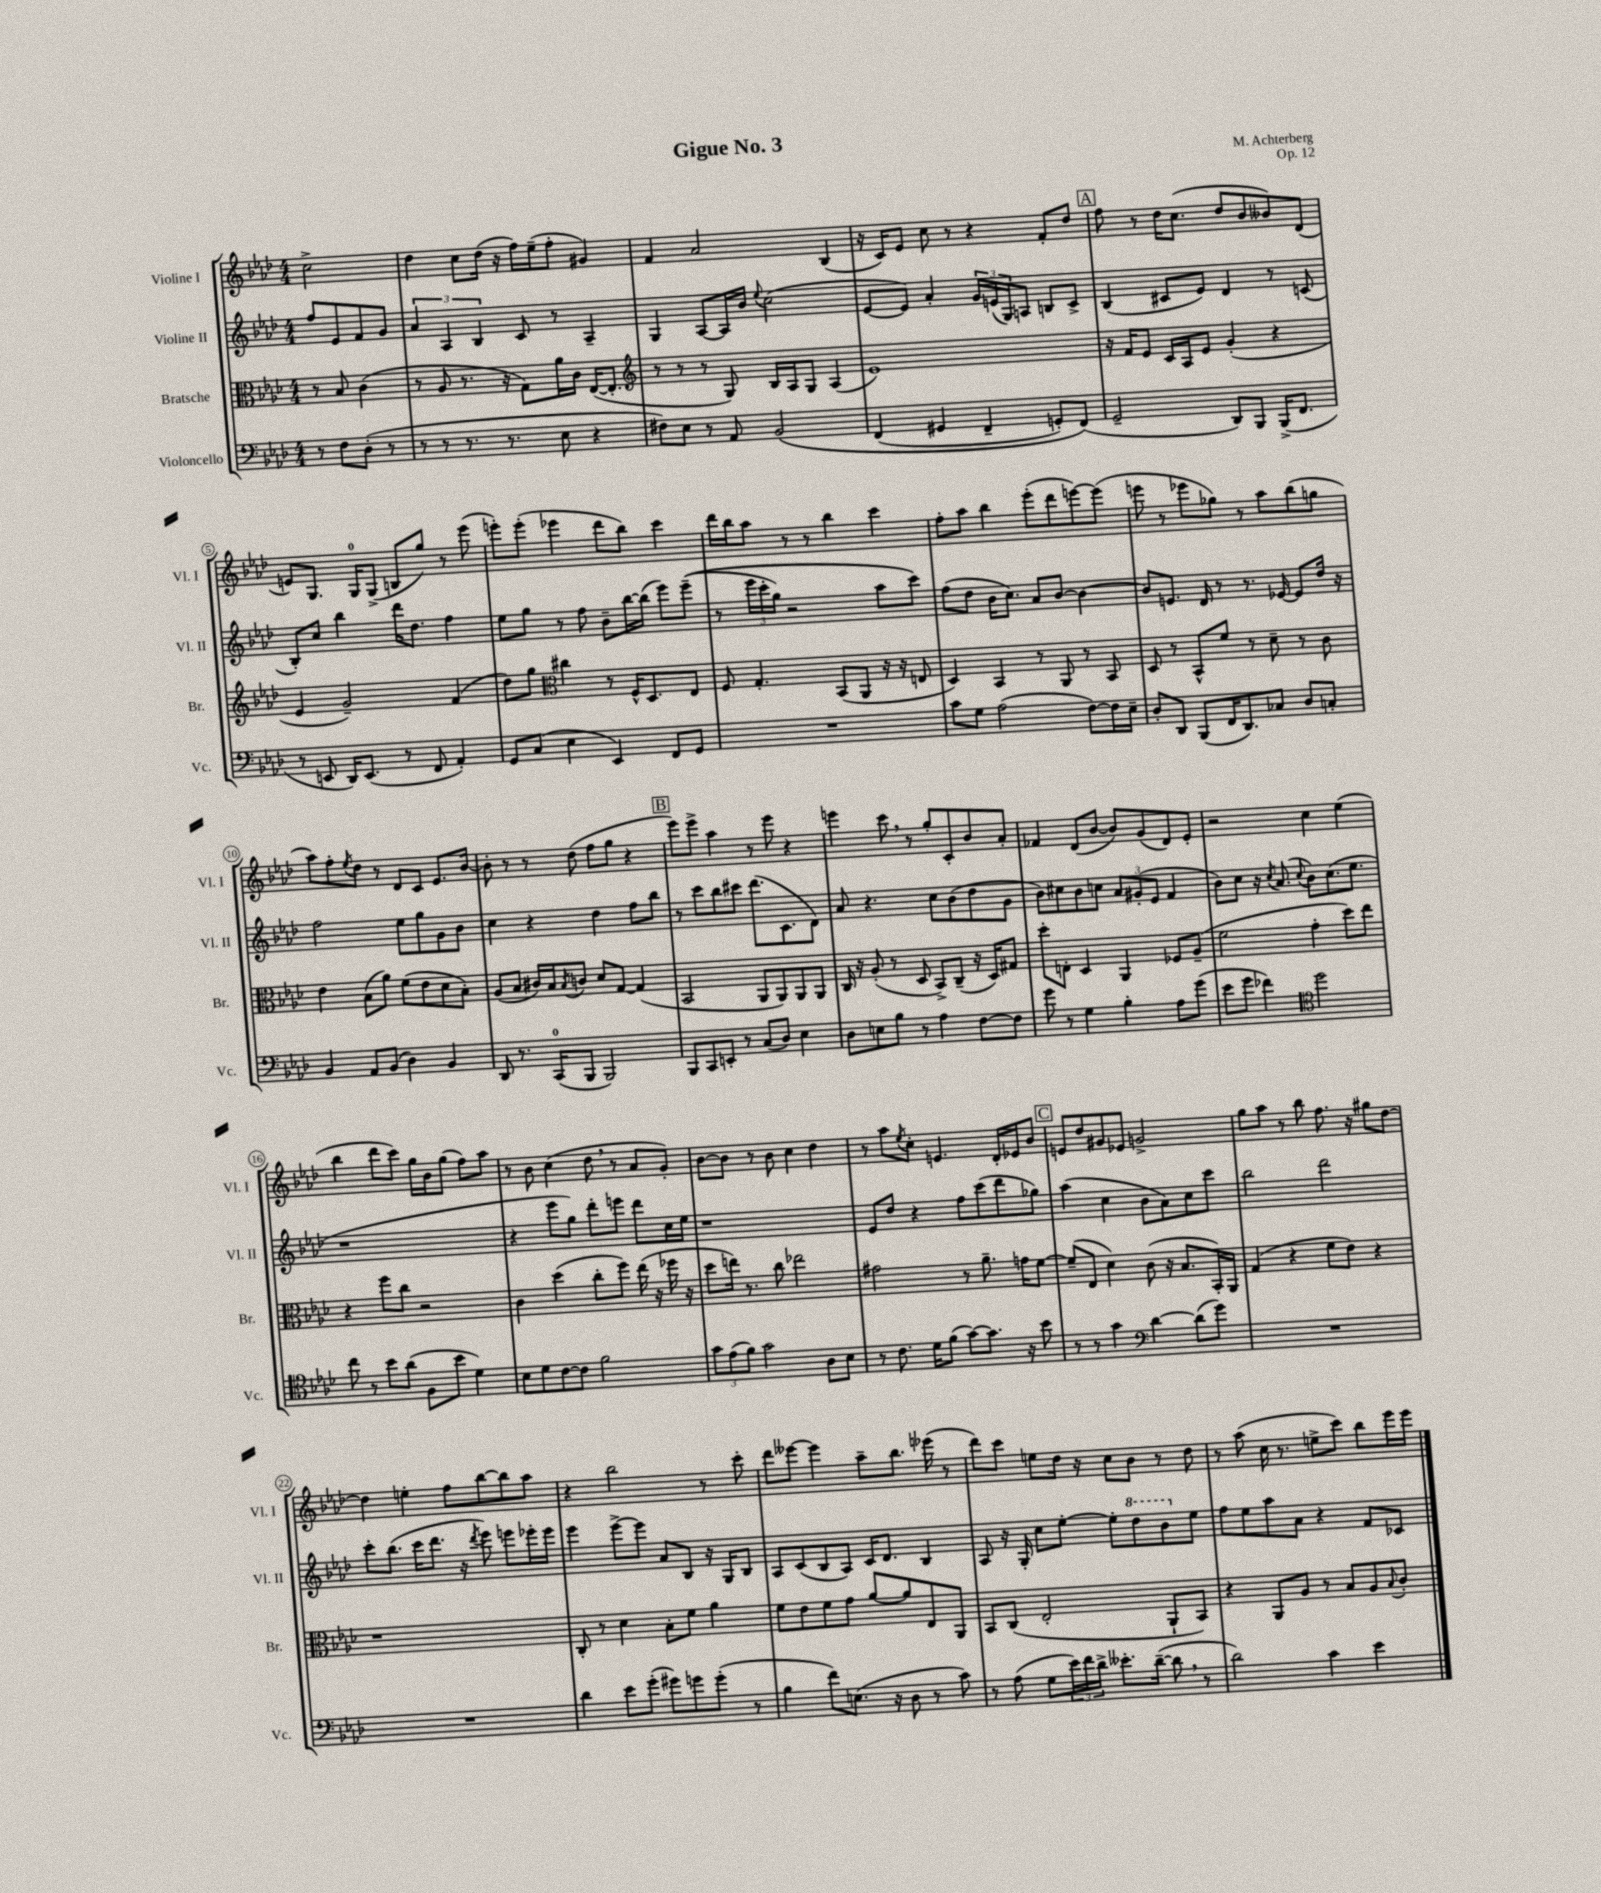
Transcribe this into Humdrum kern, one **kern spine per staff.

**kern	**kern	**kern	**kern
*part4	*part3	*part2	*part1
*staff4	*staff3	*staff2	*staff1
*I"Violoncello	*I"Bratsche	*I"Violine II	*I"Violine I
*I'Vc.	*I'Br.	*I'Vl. II	*I'Vl. I
*clefF4	*clefC3	*clefG2	*clefG2
*k[b-e-a-d-]	*k[b-e-a-d-]	*k[b-e-a-d-]	*k[b-e-a-d-]
*M4/4	*M4/4	*M4/4	*M4/4
=	=	=	=
8r	8r	8ff/L	2cc^\
8F\L	8B-/	8e-/	.
(8D-'\J	(4c\	8f/	.
8r	.	8g/J	.
=1	=1	=1	=1
8r	8r	6a-/	4dd-\
8r	8A-/	.	.
.	.	6A-/	.
8.r	8.r	.	8cc\L
.	.	6B-/	.
.	.	.	(16dd-\Jk
8.r	16r	.	16r
.	8G\L)	8c/	16ff\LL)
.	.	.	(16ee-~\J
8E-\	16a-\L	8r	8ff'\J
.	16c\JJ	.	.
4r	([16E-/KL	4A-~/	4g#X/)
.	8.E-'/J]	.	.
=2	=2	=2	=2
*	*clefG2	*	*
8F#X\L)	8r	4G/	4f/
8E-\J	8r	.	.
8r	8r	[8A-/L	2a-/
8AA-/	8G/)	16A-/L]	.
.	.	16b-/JJ	.
.	.	8qqee-/	.
(2BB-/	16B-/LL	(2cc\	.
.	16A-/J	.	.
.	8G/J	.	.
.	(4A-/	.	(4B-/
=3	=3	=3	=3
(4FF/	1e-)	[8e-/L	16r
.	.	.	16c/KL)
.	.	8e-/J])	8e-/J
4GG#X/	.	4a-'/	8cc\
.	.	.	8r
4FF~/	.	24g/LL	4r
.	.	(24en/	.
.	.	24G/J)	.
.	.	8An/J	.
8GGn'/L)	.	8Bn/L	8f'/L
(8FF/J)	.	8c^/J	8dd-/J
!!LO:REH:place=s1:t=A
=4	=4	=4	=4
2GG~/	16r	(4B-/	8ff\
.	16f/KL	.	.
.	8e-/J	.	8r
.	16c/LL	8c#X/L	16dd-\KL
.	16A-/J	.	(8.cc\J
.	8e-/J	8e-/J)	.
8DD-/L)	(4g'/	4d-/	8dd-/L
8BBB-/J	.	.	8b-/
(16BBB-^/KL	4r	8r	8b--X/)
8.FF/J	.	.	.
.	.	(8cn/	(8d-/J
!!LO:LB:g=z
=5	=5	=5	=5
8r	4e-/	8B-'/L)	8en/L)
8EEn/	.	8cc/J	8.G/J
16DD-/KL)	2g~/)	4bb-\	.
(8.EE/J	.	.	16G/KL
.	.	.	(8G^/J
8r	.	16ddd-\KL	8Bn/L
.	.	8.dd-\J	.
8FF/	.	.	8gg/J)
4AA-'/)	(4f/	4ff\	8r
.	.	.	(8eee-\
=6	=6	=6	=6
8GG/L	8dd-\L)	8ee-\L	8eeen'\L)
(8C/J	8gg\J	8gg\J	(8eee'\J
*	*clefC3	*	*
4E-\	4cc#X\	8r	4eee-X\
.	.	8ff\	.
4EE-/)	8r	8b-~\L	8ddd-\L
.	16F^^/KL	[16bb-\L	8bb-\J)
.	8.D-/	(16bb-\JJ]	.
8FF/L	.	8eee-\L)	4ccc\
8GG/J	8E-/J	((8eee-~\J	.
=7	=7	=7	=7
1r	8F/	8r	16ddd-\LL
.	.	.	16bb-\J
.	4.G'/	24eee-\LL	8aa-\J
.	.	24ccc'\	.
.	.	24gg\JJ)	.
.	.	2r	8r
.	.	.	8r
.	(8BB-/L	.	4bb-\
.	8AA-/J	.	.
.	16r	8aa-\L	4ccc\
.	16r	.	.
.	8En/	8ccc\J)	.
=8	=8	=8	=8
8c\L	4D-/)	(8ff\L	8ff'\L
8G\J	.	8dd-\J	8aa-\J
(2A-\	4BB-/	16b-\KL	4bb-\
.	.	8.cc\J)	.
.	8r	8a-/L	(8eee-'\L
.	8AA-/	[8b-/J	8ddd-\
[8F\L)	8r	4b-\_	[8eeen\)
16F\L]	8BB-/	.	(8eee\J]
16E-~\JJ	.	.	.
=9	=9	=9	=9
8D-'/L	8D-/	8b-/L]	8eeen\
8DD-/J	8r	8.en/J	8r
(8BBB-/L	8BB-^^/L	.	8eee-X\L
.	.	16d-/	.
16FF/K	8f/J	8r	8gg-X\J)
8.DD-/)	.	.	.
.	8r	8.r	8r
8C-X/J	8d-~\	.	8aa-\L
.	.	[16e-X/	.
8D-/L	8r	8e-/L]	(8bb-\
8Cn'/J	8c\	16dd-/Jk	8ggn\J
.	.	16r	.
!!LO:LB:g=z
=10	=10	=10	=10
4BB-/	4e-\	2ff\	8aa-\L)
.	.	.	8ff'\
.	.	.	8qee-/
8AA-/L	(8B-\L	.	8dd-\J
(8BB-/J	8a-\J)	.	8r
4D-\)	(8f\L	8ee-\L	8d-/L
.	8e-\	8gg\	8c/J
4BB-/	8d-\	8g\	8.e-/L
.	8B-'\J)	8b-\J	.
.	.	.	[16b-/Jk
=11	=11	=11	=11
8DD-/	(8A-/L	4cc\	8b-'\]
8.r	8B-/J	.	8r
.	16c#X/LL)	4r	8r
(16CC/KL	16B-/J	.	.
.	8qB-/	.	.
8BBB-/J	8cn/J	.	(8dd-\
2BBB-/)	8d-/L	4dd-\	8ff\L
.	[8G/J	.	8gg\J
.	(4G/]	8ff\L	4r
.	.	8bb-\J	.
!!LO:REH:place=s1:t=B
=12	=12	=12	=12
8BBB-/L	2BB-/	8r	8eee-\L)
8CC/	.	8ccc\L	8eee-^\J
8EEn'/J	.	8bb-\	4aa-\
8r	.	8ccc#X\J	.
(8C/L	8AA-/L	(8.ddd-\L	8r
8D-/J)	8AA-/)	.	8eee-\
.	.	8.c\	.
4E-\	8AA-/	.	4r
.	8AA-/J	8d-\J)	.
=13	=13	=13	=13
8D-\L	16C/	8a-/	4eeen\
.	16r	.	.
8En\	(8A-'/	4.r	.
8B-\J	8r	.	8ccc,\
8r	8D-/	.	8r
4A-\	8BB-^/L)	8cc\L	8gg'/L
.	(8C~/J	(8b-\	8c'/
[8F\L	16r	8dd-\	8b-/
.	16D-/KL)	.	.
8F\J]	8G#X/J	8g\J	8a-'/J
=14	=14	=14	=14
8g\	8dd-'\L	8b-\L)	4f-X/
8r	8En'\J	8cc#X\	.
4G\	4D-/	8b-\	(8d-/L
.	.	8ccn\J	[8b-/J
4B-'\	4AA-/	12a-/L	8b-/L])
.	.	(12g#X'/	.
.	.	.	(8g/
.	.	12e-/J	.
8A-\L	8F-X/L	4f/	8d-/)
(8g\J	(8A-~/J	.	8e-'/J
=15	=15	=15	=15
8e-\L	2f\	8b-\L)	2r
8g\J	.	8cc\J	.
4f-X\)	.	16r	.
.	.	8qcc/	.
.	.	(8.a-/	.
*clefC4	*	*	*
.	.	8qqcc/	.
2dd-\	4g'\	8b-\L)	4cc\
.	.	(8.cc\	.
.	8dd-\L)	.	(4ee-\
.	.	8.ee-\J	.
.	8ee-\J	.	.
!!LO:LB:g=z
=16	=16	=16	=16
8cc\	4r	1r	4bb-\
8r	.	.	.
8b-\L	8ff\L	.	8ddd-\L
(8a-\J	8cc\J	.	8ccc\J)
8F\L	2r	.	16gg\LL
.	.	.	16b-\J
8b-\J	.	.	(8gg\J
4d-\)	.	.	8ff\L)
.	.	.	8aa-\J
=17	=17	=17	=17
8B-\L	4c\	4r	8r
8d-\	.	.	8b-\
[8c\	(4dd-\	8eee-\L	(4cc\
8c\J]	.	8gg\J)	.
2f\	8cc'\L	8ddd-'\L	8dd-,\
.	8ff\J)	8eeen\J	8r
.	(16ee-\	8ddd-\L	8a-/L
.	16r	.	.
.	16ff-X\	16cc\L	8g'/J)
.	16r	16ee-\JJ	.
=18	=18	=18	=18
12g\L	8dd-\L	1r	[8b-\L
(12e-\	.	.	.
.	16een\Jk)	.	8b-\J]
12f\J)	.	.	.
.	8.r	.	.
2g\	.	.	8r
.	8cc\	.	8b-\
.	2ee-X\	.	4cc\
8A-\L	.	.	4dd-\
8B-\J	.	.	.
=19	=19	=19	=19
8r	2g#X\	8e-/L	8r
8.c\	.	8dd-/J	8aa-\L
.	.	.	8qee-/
.	.	4r	8cc'\J
16d-\KL	.	.	.
(8f\J	.	.	4.en/
[8g\L)	8r	8ff\L	.
8.g\J]	8.a-~\	(8ccc\	.
.	.	8ddd-\	16d-'/LL
16r	16gn\KL	.	16e-X/J
8b-\	[8f\J	8gg-X\J)	8b-/J
!!LO:REH:place=s1:t=C
=20	=20	=20	=20
8r	(8f~/L]	(4aa-\	8en/L
8r	8E-/J	.	8dd-/
4g\	4d-\)	4cc\	8g#X/
.	.	.	8e-X/J
*clefF4	*	*	*
[4d-\	(8c\	8b-\L	2gn^/
.	16r	8a-\)	.
.	8.B-/L	.	.
(8d-\L]	.	8cc\	.
8g\J)	16BB-'/L)	8ccc\J	.
.	16AA-/JJ	.	.
=21	=21	=21	=21
1r	(4G/	2bb-\	8gg\L
.	.	.	8aa-\J
.	4r	.	8r
.	.	.	8bb-\
.	8f\L	2ddd-\	8.ff\
.	8e-\J)	.	.
.	.	.	16r
.	4r	.	8gg#X\L
.	.	.	[8dd-\J
!!LO:LB:g=z
=22	=22	=22	=22
1r	1r	8ccc'\L	4dd-\]
.	.	(8.bb-\J	.
.	.	.	4een'\
.	.	16ccc\KL	.
.	.	8.ddd-\J	.
.	.	.	8ff\L
.	.	16r	.
.	.	8qddd-/	.
.	.	8eee-\)	[8bb-\
.	.	8eeen\L	8bb-\]
.	.	16eee-X'\L	8aa-\J
.	.	16eee-\JJ	.
=23	=23	=23	=23
4d-\	8C'/	4eee-\	4r
.	8r	.	.
8e-\L	4d-\	[8eee-^\L	2bb-\
(8g'\J	.	8eee-\J]	.
8g#X\L)	8B-'\L	8a-/L	.
8gn\	8f\J	8B-/J	.
(8g'\J	4a-\	16r	8r
.	.	16G/KL	.
8r	.	8B-/J	8ccc'\
=24	=24	=24	=24
4B-\	8f\L	8A-/L	8ddd-\L
.	8e-\	(8c/	[8eee--X\J
8f\L)	8f\	8B-/	4eee--\]
(8.En\J	8g\J	8A-/J)	.
.	[8a-/L	16c/KL	8aa-~\L
16r	.	8.d-/J	.
8D-\	8a-/]	.	8.bb-\J
8r	8E-/	4B-/	.
.	.	.	(16eee-X\
8c\)	8AA-/J	.	8r
=25	=25	=25	=25
8r	8BB-/L	8A-/	8ddd-\L)
(8A-\	(8C/J	16r	8ccc\J
.	.	16G'/	.
8G\L	2E-'/	8cc\L	8een\L
24e-\L)	.	[8ee-'\J	16dd-\Jk
24f\	.	.	.
.	.	.	16r
24d-^\JJ	.	.	.
8.e--X'\L	.	8ee-'\L]	8cc\L
*	*	*8va	*
.	.	8ddd-\	8b-\J
([16d-~\Jk	.	.	.
8d-,\]	8AA-`/L	8bb-\	8r
*	*	*X8va	*
8r	8BB-/J)	8ee-\J	8dd-\
=26	=26	=26	=26
2d-\)	4r	8ff\L	8r
.	.	8ee-\	(8aa-\
.	8AA-/L	8aa-\	16cc\
.	.	.	8.r
.	8A-/J	8a-\J	.
4c\	8r	4r	8een^\L
.	8B-/L	.	8ccc\J)
4e-\	8A-/	8f/L	8bb-\L
.	8qqB-/	.	.
.	8c'/J	8c-X/J	16eee-\L
.	.	.	16eee-\JJ
==	==	==	==
*-	*-	*-	*-
